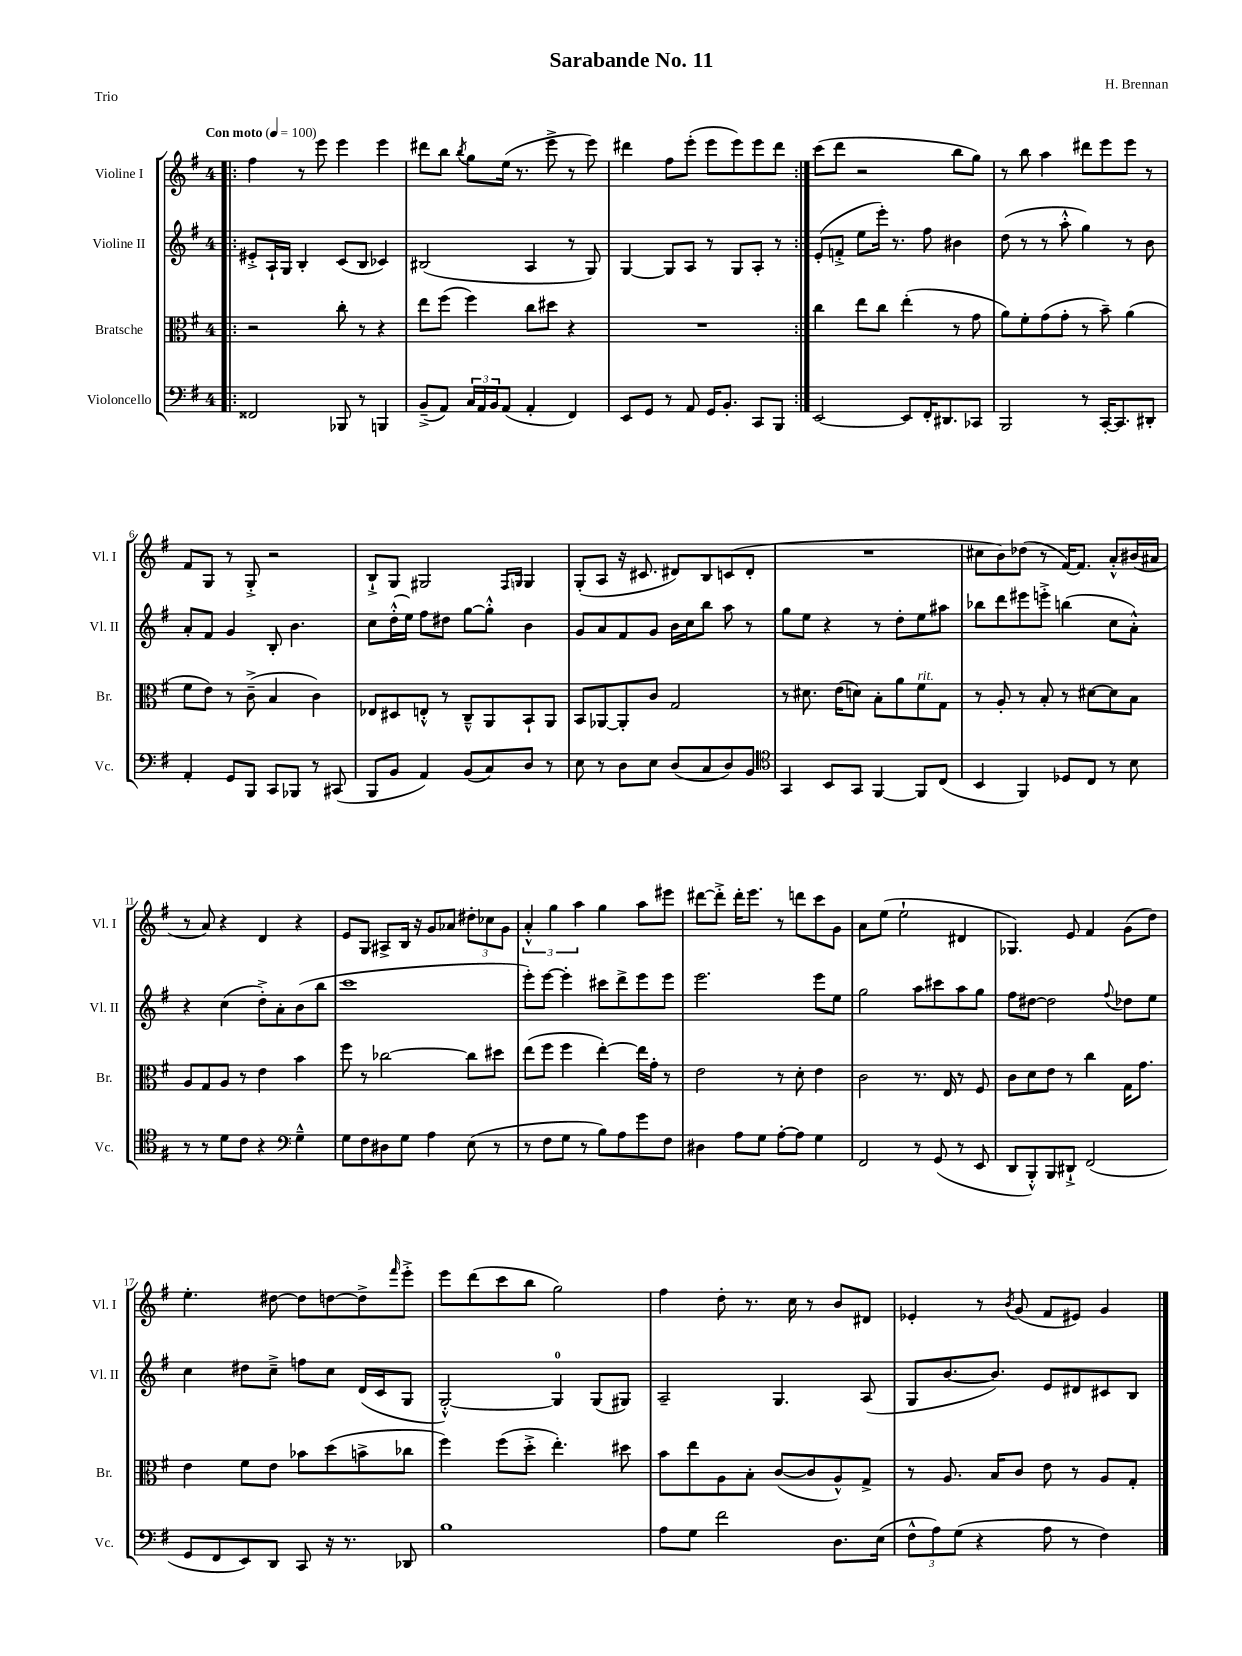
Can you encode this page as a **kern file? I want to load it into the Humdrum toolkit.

**kern	**kern	**kern	**kern
*part4	*part3	*part2	*part1
*staff4	*staff3	*staff2	*staff1
*I"Violoncello	*I"Bratsche	*I"Violine II	*I"Violine I
*I'Vc.	*I'Br.	*I'Vl. II	*I'Vl. I
*clefF4	*clefC3	*clefG2	*clefG2
*k[f#]	*k[f#]	*k[f#]	*k[f#]
*M4/4	*M4/4	*M4/4	*M4/4
*MM100	*MM100	*MM100	*MM100
=1!|:	=1!|:	=1!|:	=1!|:
!	!	!	!LO:TX:a:B:t=Con moto
2FF##X/	2r	8e#X'^/L	4ff#\
.	.	16A`/L	.
.	.	16G/JJ	.
.	.	4B'/	8r
.	.	.	8eee\
8BBB-X/	8cc'\	(8c/L	4eee\
8r	8r	8B/J	.
4BBBn/	4r	4c-X/)	4eee\
=2	=2	=2	=2
(8BB~^/L	8ee\L	(2B#X/	8ddd#X\L
8AA/J)	(8ff#\J	.	8bb\J
.	.	.	8qbb/
24C/LL	4ff#\)	.	8gg\L
24AA/	.	.	.
24BB/J	.	.	.
(8AA/J	.	.	(16ee\Jk
.	.	.	8.r
4AA'/	8cc\L	4A/	.
.	8dd#X\J	.	8eee^\
4FF#/)	4r	8r	8r
.	.	8G/)	8eee\)
=3	=3	=3	=3
8EE/L	1r	[4G/	4ddd#X\
8GG/J	.	.	.
8r	.	8G/L]	8ff#\L
8AA/	.	8A/J	(8eee'\J
16GG/KL	.	8r	8eee\L
8.BB'/J	.	.	.
.	.	8G/L	8eee\)
8CC/L	.	8A'/J	8eee\
8BBB/J	.	8r	8ddd#\J
=4:|!	=4:|!	=4:|!	=4:|!
[2EE/	4cc\	(8e'/L	(8ccc\L
.	.	8fn'^/J	8ddd\J
.	8ee\L	8ee\L	2r
.	8cc\J	16eee'\Jk)	.
.	.	8.r	.
8EE/L]	(4ee'\	.	.
16FF#'/K	.	8ff#\	.
8.DD#X/	.	.	.
.	8r	4b#X\	8bb\L
8CC-X/J	8g\	.	8gg\J)
=5	=5	=5	=5
2BBB/	8a\L)	(8dd\	8r
.	8f#'\	8r	8bb\
.	(8g\	8r	4aa\
.	8g'\J	8aa'^^\	.
8r	8r	4gg\)	8ddd#X\L
[16CC'/KL	8b~\)	.	8eee\
8.CC/]	.	.	.
.	(4a\	8r	8eee\J
8DD#X'/J	.	8b\	8r
!!LO:LB:g=z
=6	=6	=6	=6
4AA'/	8f#\L	8a'/L	8f#/L
.	8e\J)	8f#/J	8G/J
8GG/L	8r	4g/	8r
8BBB/J	(8c~^\	.	8G'^/
8CC/L	4B/	8B'/	2r
8BBB-X/J	.	4.b\	.
8r	4c\)	.	.
(8CC#X/	.	.	.
=7	=7	=7	=7
8BBB/L	8E-X/L	8cc\L	8B`^/L
8BB/J	8D#X/	(16dd'^^\L	8G/J
.	.	16ee\JJ)	.
4AA/)	8En'^^/J	8ff#\L	2G#X/
.	8r	8dd#X\J	.
(8BB/L	8C~^^/L	[8gg\L	.
8C/)	8AA/	8gg'^^\J]	.
.	.	.	16qqF#/LL
.	.	.	16qqGn/JJ
8D/J	8BB`/	4b\	4G/
8r	8AA/J	.	.
=8	=8	=8	=8
8E\	8BB/L	8g/L	(8G'/L
8r	[8AA-X/	8a/	8A/J
8D\L	8AA-'/]	8f#/	16r
.	.	.	8.c#X/
8E\J	8c/J	8g/J	.
(8D/L	2G/	16b\LL	8d#X/L)
.	.	16cc\J	.
8C/	.	8bb\J	8B/
8D/)	.	8aa\	(8cn/
8BB/J	.	8r	8d#'/J
=9	=9	=9	=9
*clefC4	*	*	*
4GG/	8r	8gg\L	1r
.	8.d#X\	8ee\J	.
8BB/L	.	4r	.
.	(16e\KL	.	.
8GG/J	8dn\J)	.	.
[4FF#/	8B'\L	8r	.
.	8a\	8dd'\L	.
!	!LO:TX:a:i:t=rit.	!	!
8FF#/L]	8f#\	8ee\	.
(8C/J	8G\J	8aa#X\J	.
=10	=10	=10	=10
4BB/	8r	8bb-X\L	8cc#X\L
.	8A'/	8ddd\	8b\)
4FF#/)	8r	8eee#X\	(8dd-X\J
.	8B'/	8eeen'^\J	8r
8D-X/L	8r	(4bbn\	[16f#/KL)
.	.	.	8.f#/J]
8C/J	[8d#X\L	.	.
8r	8d#\]	8cc\L	8a'^^/L
8B\	8B\J	8a'^^\J)	(16b#X/L
.	.	.	16a#X/JJ
!!LO:LB:g=z
=11	=11	=11	=11
8r	8A/L	4r	8r
8r	8G/	.	8a/)
8d\L	8A/J	(4cc\	4r
8c\J	8r	.	.
4r	4e\	8dd'^\L)	4d/
.	.	8a'\	.
*clefF4	*	*	*
4G~^^\	4b\	(8b\	4r
.	.	8bb\J	.
=12	=12	=12	=12
8G\L	8ff#\	1ccc	8e/L
8F#\	8r	.	8G/J
8D#X\	[2cc-X\	.	8A#X^/L
8G\J	.	.	16B/Jk
.	.	.	16r
4A\	.	.	8g/L
.	.	.	8a-X/J
(8E\	8cc-\L]	.	12dd#X'\L
.	.	.	12cc-X\
8r	8dd#X\J	.	.
.	.	.	12g\J
=13	=13	=13	=13
8r	(8ee\L	8eee'\L)	6a'^^/
8F#\L	8ff#\J	[8eee\J	.
.	.	.	6gg\
8G\J	4ff#\	4eee'\]	.
.	.	.	6aa\
8r	.	.	.
8B\L)	[4ee'\)	8ccc#X\L	4gg\
8A\	.	8ddd^\	.
8g\	16ee\LL]	8eee\	8aa\L
.	16g'\JJ	.	.
8F#\J	8r	8eee\J	8eee#X\J
=14	=14	=14	=14
4D#X\	2e\	2.eee\	[8ddd#X\L
.	.	.	8ddd#'^\J]
8A\L	.	.	16ddd#'\KL
.	.	.	8.eee\J
8G\J	.	.	.
[8A'\L	8r	.	8r
8A\J]	8d'\	.	8dddn\L
4G\	4e\	8eee\L	8ccc\
.	.	8ee\J	8g\J
=15	=15	=15	=15
2FF#/	2c\	2gg\	8a\L
.	.	.	(8ee\J
.	.	.	2ee`\
8r	8.r	8aa\L	.
(8GG/	.	8ccc#X\	.
.	16E/	.	.
8r	8r	8aa\	4d#X/
8EE/	8F#/	8gg\J	.
=16	=16	=16	=16
8DD/L	8c\L	8ff#\L	4.G-X/)
8BBB'^^/)	8d\	[8dd#X\J	.
8BBB/	8e\J	2dd#\]	.
8DD#X`^/J	8r	.	8e/
(2FF#/	4cc\	.	4f#/
.	.	8qqff#/	.
.	16G\KL	8dd-X\L	(8g\L
.	8.g\J	.	.
.	.	8ee\J	8dd\J)
!!LO:LB:g=z
=17	=17	=17	=17
8GG/L	4e\	4cc\	4.ee'\
8FF#/	.	.	.
8EE/)	8f#\L	8dd#X\L	.
8DD/J	8e\J	8cc~^\J	[8dd#X\
8CC/	8b-X\L	8ffn\L	8dd#\L]
16r	(8dd\	8cc\J	[8ddn\
8.r	.	.	.
.	8bn^\	(16d/LL	8dd^\]
.	.	16c/J	.
.	.	.	16qqfff#/
8DD-X/	8cc-X\J	8G/J	8eee'^\J
=18	=18	=18	=18
1B	4ff#\)	[2G'^^/)	8eee\L
.	.	.	(8ddd\
.	(8ff#\L	.	8ccc\
.	8dd'^\J	.	8bb\J
.	4.ee'\)	4G/]	2gg\)
.	.	(8G/L	.
.	8dd#X\	8G#X/J)	.
=19	=19	=19	=19
8A\L	8b\L	2A~/	4ff#\
8G\J	8ee\	.	.
2f#\	8A\	.	8dd'\
.	8B'\J	.	8.r
.	([8c/L	4.G/	.
.	.	.	16cc\
.	8c/]	.	8r
8.D\L	8A^^/)	.	8b/L
.	8G^/J	(8A/	8d#X/J
(16E\Jk	.	.	.
=20	=20	=20	=20
12F#^^\L	8r	8G/L	4e-X'/
12A\)	.	.	.
.	8.A/	[8.b/	.
(12G\J	.	.	.
4r	.	.	8r
.	16B/KL	8.b/J])	.
.	.	.	8qb/
.	8c/J	.	(8g/
8A\	8e\	8e/L	8f#/L
8r	8r	8d#X/	8e#X/J)
4F#\)	8A/L	8c#X/	4g/
.	8G'/J	8B/J	.
==	==	==	==
*-	*-	*-	*-
